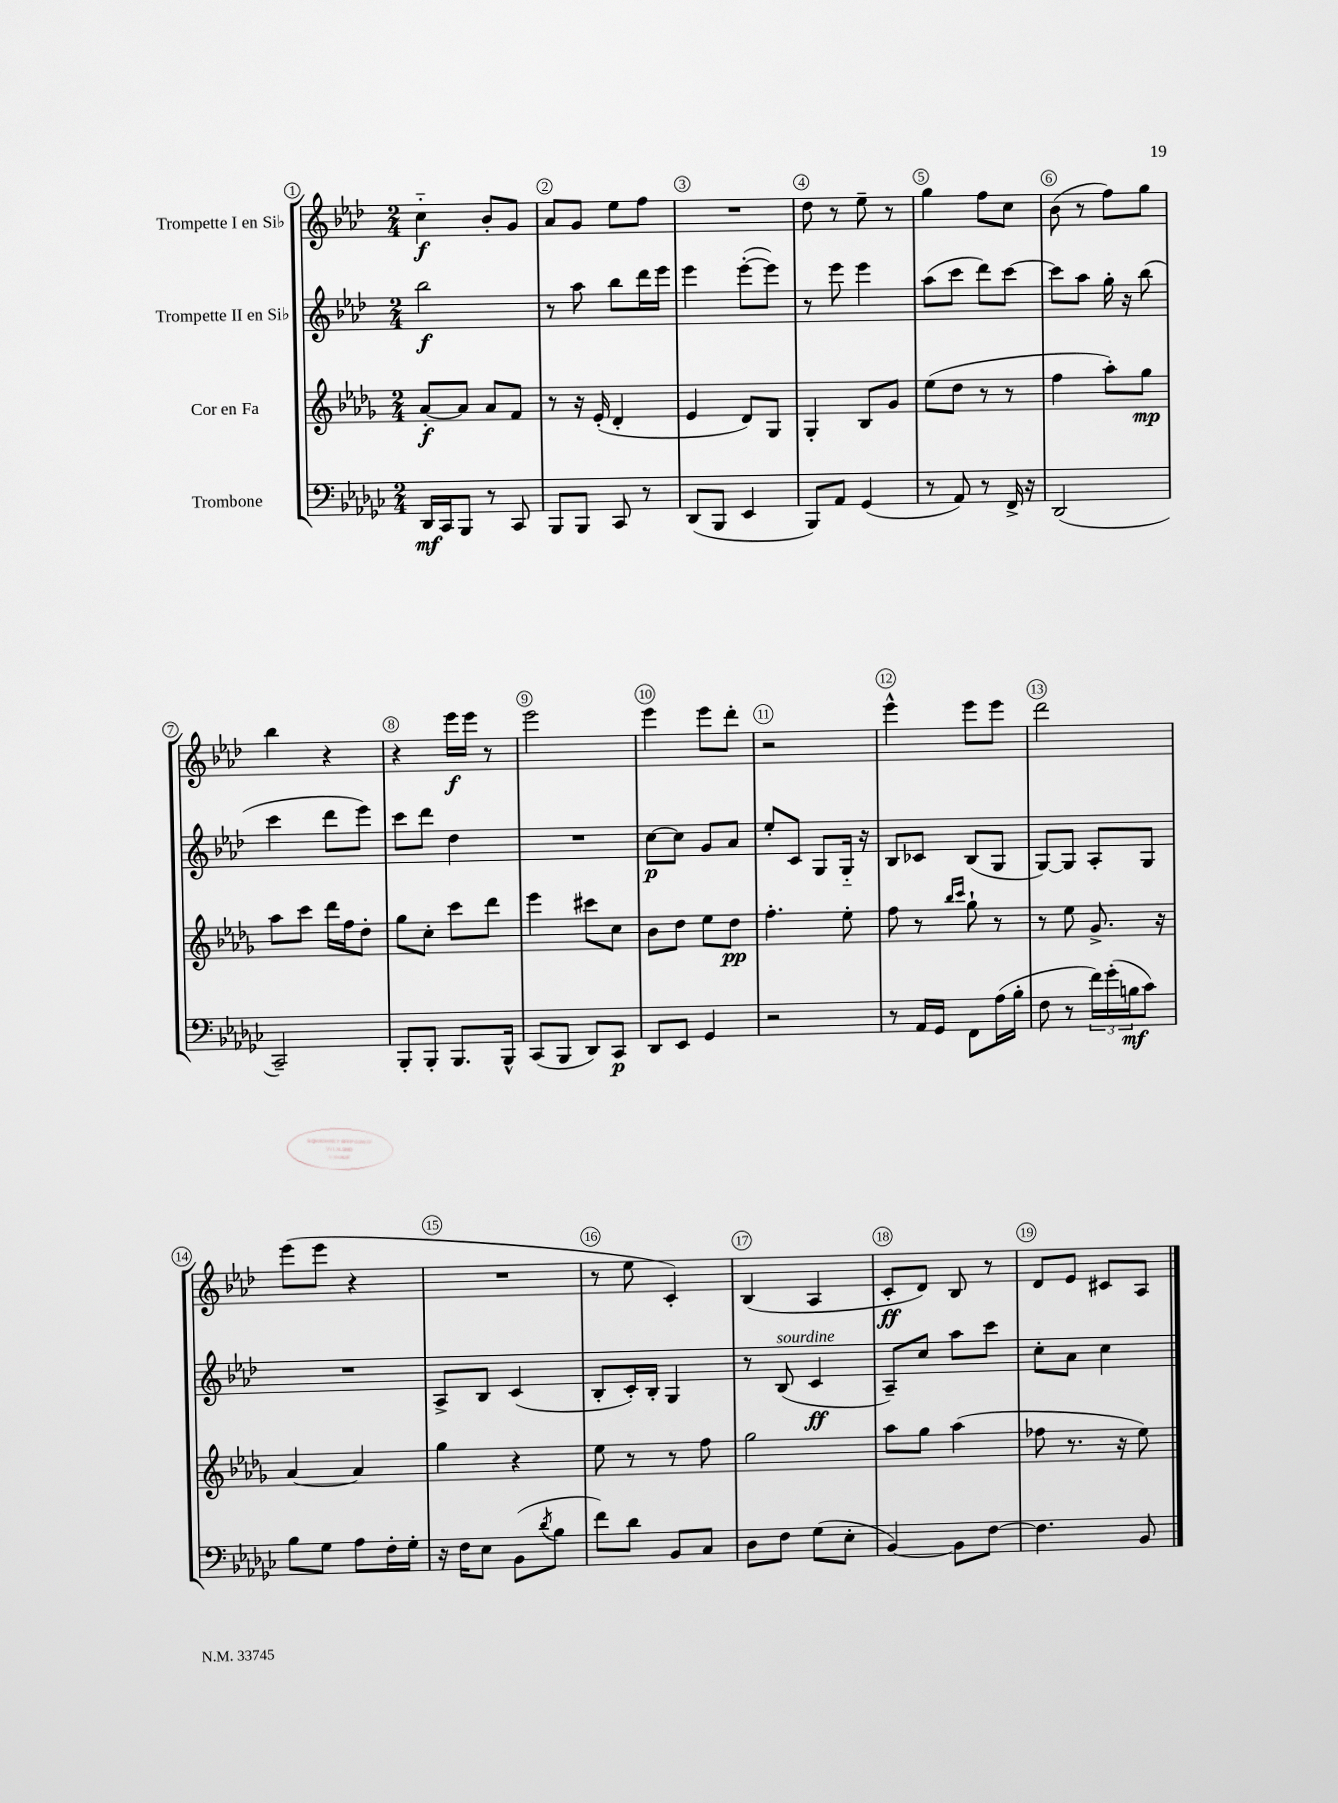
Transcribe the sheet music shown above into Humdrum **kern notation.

**kern	**kern	**kern	**kern
*staff4	*staff3	*staff2	*staff1
*clefF4	*clefG2	*clefG2	*clefG2
*k[b-e-a-d-g-c-]	*k[b-e-a-d-g-]	*k[b-e-a-d-]	*k[b-e-a-d-]
*M2/4	*M2/4	*M2/4	*M2/4
16DD-/LL	[8a-'/L	2bb-\	4cc'~\
16CC-/J	.	.	.
8BBB-/J	8a-/]J	.	.
8r	8a-/L	.	8b-'/L
8CC-/	8f/J	.	8g/J
=	=	=	=
8BBB-/L	8r	8r	8a-/L
8BBB-/J	16r	8aa-\	8g/J
.	(16e-'/	.	.
8CC-/	4d-'/	8bb-\L	8ee-\L
8r	.	16ddd-\L	8ff\J
.	.	16eee-\JJ	.
=	=	=	=
(8DD-/L	4e-/	4eee-\	2r
8BBB-/J	.	.	.
4EE-/	8d-/L)	([8eee-'\L	.
.	8G-/J	8eee-\]J)	.
=	=	=	=
8BBB-/L)	4G-'/	8r	8dd-\
8AA-/J	.	8eee-\	8r
(4GG-/	8B-/L	4eee-\	8ee-~\
.	8g-/J	.	8r
=	=	=	=
8r	(8ee-\L	(8aa-\L	4gg\
8AA-/)	8dd-\J	8ccc\J	.
8r	8r	8ddd-\L)	8ff\L
16FF^/	8r	[8ccc\J	8cc\J
16r	.	.	.
=	=	=	=
(2DD-/	4ff\	8ccc\]L	(8b-\
.	.	8aa-\J	8r
.	8aa-'\L)	16gg'\	8ff\L)
.	.	16r	.
.	8gg-\J	(8bb-\	8gg\J
=	=	=	=
2CC-~/)	8aa-\L	4ccc\	4bb-\
.	8ccc\J	.	.
.	16ddd-\LL	8ddd-\L	4r
.	16ff\J	.	.
.	8dd-'\J	8eee-\J)	.
=	=	=	=
8BBB-'/L	8gg-\L	8ccc\L	4r
8BBB-'/J	8cc'\J	8ddd-\J	.
8.BBB-/L	8ccc\L	4dd-\	16eee-\LL
.	.	.	16eee-\JJ
.	8ddd-\J	.	8r
16BBB-^^/Jk	.	.	.
=	=	=	=
(8CC-/L	4eee-\	2r	2eee-\
8BBB-/J	.	.	.
8DD-/L)	8ccc#\L	.	.
8CC-/J	8cc\J	.	.
=	=	=	=
8DD-/L	8b-\L	[8cc\L	4eee-\
8EE-/J	8dd-\J	8cc\]J	.
4GG-/	8ee-\L	8g/L	8eee-\L
.	8dd-\J	8a-/J	8ddd-'\J
=	=	=	=
2r	4.ff'\	8ee-'/L	2r
.	.	8c/J	.
.	.	8G/L	.
.	8ee-'\	16G'~/Jk	.
.	.	16r	.
=	=	=	=
8r	8ff\	8B-/L	4eee-^^\
16AA-/LL	8r	8c-/J	.
16GG-/JJ	.	.	.
.	16qqbb-/LL	.	.
.	16qqccc/JJ	.	.
8FF\L	8gg-`\	(8B-/L	8eee-\L
(16A-\L	8r	8G/J	8eee-\J
16B-'\JJ	.	.	.
=	=	=	=
8F\	8r	[8G/L)	2ddd-\
8r	8ee-\	8G/]J	.
24f\LL)	8.g-^/	8A-'/L	.
(24g-'\	.	.	.
24B\J	.	.	.
8c-\J)	.	8G/J	.
.	16r	.	.
=	=	=	=
8B-\L	[4a-/	2r	(8eee-\L
8G-\J	.	.	8eee-\J
8A-\L	4a-/]	.	4r
16F'\L	.	.	.
16G-'\JJ	.	.	.
=	=	=	=
16r	4gg-\	8A-^/L	2r
16F\LK	.	.	.
8E-\J	.	8B-/J	.
(8BB-\L	4r	(4c/	.
8qd-/	.	.	.
8B-\J	.	.	.
=	=	=	=
8f\L)	8ee-\	8B-'/L	8r
8d-\J	8r	16c'/L)	8ee-\
.	.	16B-'/JJ	.
8BB-/L	8r	4G/	4c'/)
8C-/J	8ff\	.	.
=	=	=	=
8D-\L	2gg-\	8r	(4B-/
8F\J	.	(8B-/	.
(8G-\L	.	4c/	4A-/
8E-'\J	.	.	.
=	=	=	=
[4BB-/)	8aa-\L	8A-~/L)	8c'/L
.	8gg-\J	8cc/J	8d-/J)
8BB-\]L	(4aa-\	8aa-\L	8B-/
[8F\J	.	8ccc\J	8r
=	=	=	=
4.F\]	8ff-\	8cc'\L	8d-/L
.	8.r	8a-\J	8e-/J
.	.	4cc\	8c#/L
.	16r	.	.
8BB-/	8ee-\)	.	8A-/J
==	==	==	==
*-	*-	*-	*-
